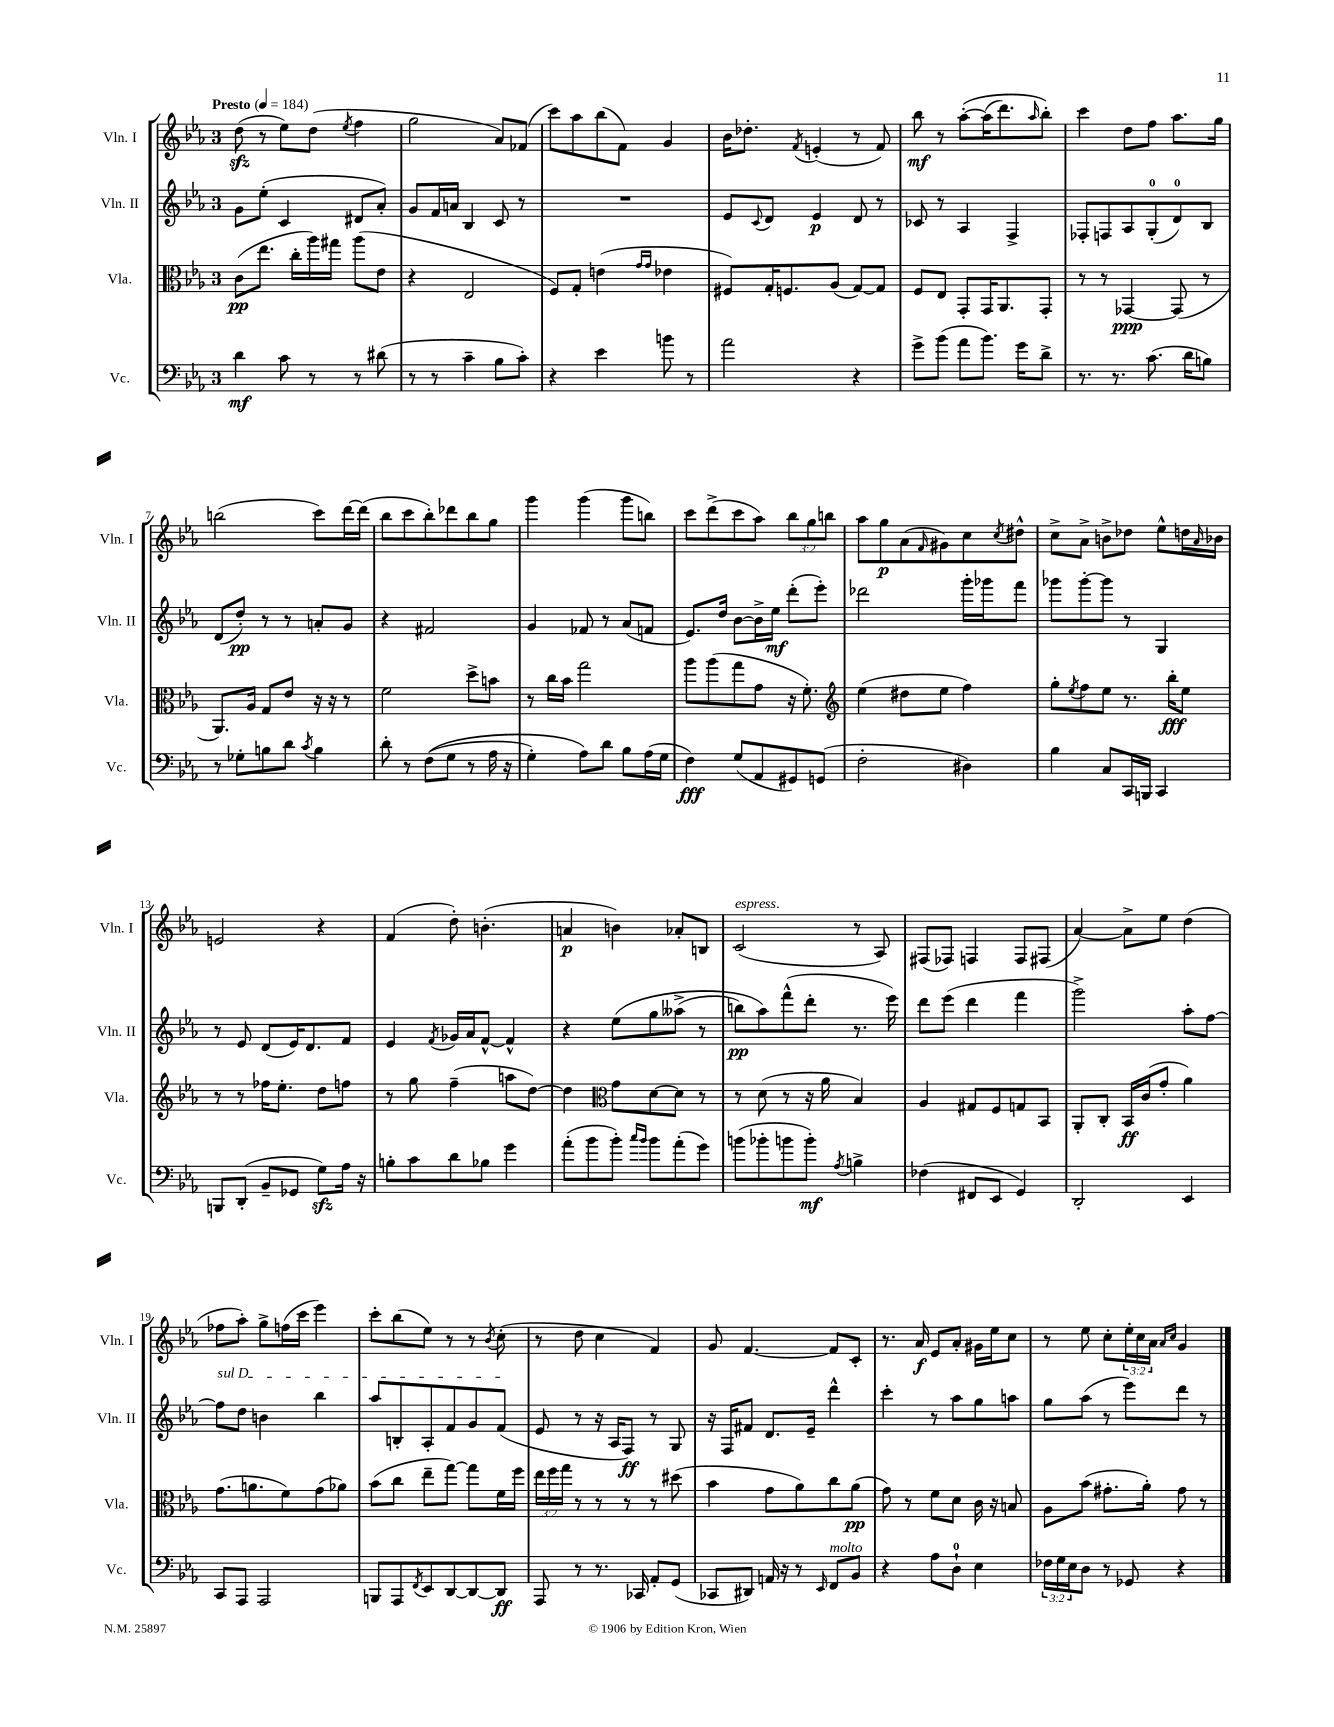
<<
\new StaffGroup <<
\new Staff = "s0" \with { instrumentName = "Vln. I" shortInstrumentName = "Vln. I" } {
    \clef treble \key ees \major \once \override Staff.TimeSignature.style = #'single-digit \time 3/4 \override Staff.TupletNumber.text = #tuplet-number::calc-fraction-text \tempo "Presto" 4 = 184
    d''8\sfz( r8 ees''8) d''8( \acciaccatura { ees''8 } f''4 |
    g''2 aes'8) fes'8( |
    c'''8) aes''8 bes''8( f'8) g'4 |
    bes'16 des''8.-. \acciaccatura { f'8 } e'4-.( r8 f'8) |
    bes''8\mf r8 aes''8~-.\( aes''16( d'''8.) \grace { aes''16 } bes''8-.\) |
    c'''4 d''8 f''8 aes''8. g''16 |
    b''2( c'''8) d'''16~ d'''16( |
    bes''8 c'''8 bes''8-.) des'''8 bes''8 g''8 |
    g'''4 g'''4( g'''8 b''8) |
    c'''8 d'''8->( c'''8 aes''8) \tuplet 3/2 { bes''8 g''8 b''8 } |
    aes''8 g''8\p aes'8( \grace { f'16 } gis'8) c''8 \acciaccatura { c''8 } dis''8-^ |
    c''8-> aes'8-> b'8-> des''8 ees''8-^ d''16 \grace { aes'16 } bes'16 |
    e'2 r4 |
    f'4( d''8-.) b'4.-.( |
    a'4\p b'4) aes'8-. b8 |
    c'2^\markup { \italic "espress." }( r8 aes8) |
    fis8( fes8) f4 f8 fis8( |
    aes'4~) aes'8-> ees''8 d''4( |
    fes''8 aes''8-.) g''8-> f''16( c'''16 ees'''4) |
    c'''8-. bes''8( ees''8) r8 r8 \acciaccatura { bes'8 } c''8-.( |
    r8 d''8 c''4 f'4) |
    g'8 f'4.~ f'8 c'8-. |
    r8. aes'16\f ees'8 aes'8-. gis'16 ees''16 c''8 |
    r8 ees''8 c''8-. \tuplet 3/2 { ees''16-. c''16 aes'16 } \grace { aes'16 c''16 } g'4 \bar "|." |
}
\new Staff = "s1" \with { instrumentName = "Vln. II" shortInstrumentName = "Vln. II" } {
    \clef treble \key ees \major \once \override Staff.TimeSignature.style = #'single-digit \time 3/4
    g'8 ees''8-.( c'4 dis'8 aes'8-.) |
    g'8 f'16 a'16 bes4 c'8 r8 |
    R2. |
    ees'8 \appoggiatura { c'8 } d'8 ees'4\p d'8 r8 |
    ces'8 r8 aes4 f4-> |
    fes8-. f8 aes8 g8-0-.( d'8-0) bes8 |
    d'8( d''8-.\pp) r8 r8 a'8-. g'8 |
    r4 fis'2 |
    g'4 fes'8 r8 aes'8( f'8 |
    ees'8.) d''16 bes'8~ bes'16-> ees''16\mf d'''8-.( ees'''8-.) |
    des'''2 g'''16-. ges'''16 f'''8 |
    ges'''8 ges'''8~-. ges'''8 r8 g4 |
    r8 ees'8 d'8( ees'16) d'8. f'8 |
    ees'4 \acciaccatura { f'8 } ges'16 aes'16 f'8~-^ f'4-^ |
    r4 ees''8\( g''8 aeses''8->( r8 |
    b''8\pp) aes''8\) f'''8-^( d'''8-. r8. ees'''16) |
    d'''8 ees'''8( d'''4 f'''4 |
    g'''2->) aes''8-. f''8~ |
    \once \override TextSpanner.bound-details.left.text = \markup { \italic "sul D" } f''8\startTextSpan d''8 b'4 bes''4 |
    aes''8 b8-. aes8-. f'8 g'8 f'8\stopTextSpan( |
    ees'8 r8 r16 aes16 f8\ff) r8 g8 |
    r16 f16 fis'8 d'8. ees'16-- d'''4-^ |
    c'''4-. r8 aes''8 g''8 a''8 |
    g''8 aes''8( r8 ees'''8) d'''8 r8 \bar "|." |
}
\new Staff = "s2" \with { instrumentName = "Vla." shortInstrumentName = "Vla." } {
    \clef alto \key ees \major \once \override Staff.TimeSignature.style = #'single-digit \time 3/4 \override Staff.TupletNumber.text = #tuplet-number::calc-fraction-text
    c'8\pp( ees''8. c''16-. aes''16) gis''16 aes''8( ees'8 |
    r4 ees2 |
    f8) g8-. e'4( \grace { g'16 g'16 } ees'4 |
    fis8) g16-. f8. aes8( g8~) g8 |
    f8 ees8 g,8-. g,16 aes,8. g,8-. |
    r8 r8 ges,4~\ppp ges,8( r8 |
    aes,8.) aes16 g8 ees'8 r16 r16 r8 |
    f'2 d''8-> b'8 |
    r8 c''16 bes'16 g''2 |
    aes''8 aes''8( g''8 g'8 r16 f'8.-.) |
    \clef treble ees''4( dis''8 ees''8 f''4) |
    g''8-. \acciaccatura { ees''8 } f''8 ees''8 r8. bes''16-.\fff ees''8 |
    r8 r8 fes''16 ees''8.-. d''8 f''8 |
    r8 g''8 f''4--( a''8 d''8~) |
    d''4 \clef alto g'8 d'8~ d'8 r8 |
    r8 d'8( r8 r16 aes'16 bes4) |
    aes4 gis8 f8 g8 bes,8 |
    aes,8-. c8-. bes,16\ff c'16( g'8-. aes'4) |
    g'8.( a'8. f'8) g'8( aes'8) |
    bes'8( c''8 ees''8-- g''8~) g''8 f'16 f''16 |
    \tuplet 3/2 { ees''16 f''16 g''16 } r8 r8 r8 r8 dis''8( |
    bes'4 g'8 aes'8) c''8 aes'8\pp( |
    g'8) r8 f'8 d'8 c'16 r16 b8 |
    aes8 bes'8( gis'8.-. aes'16-.) gis'8 r8 \bar "|." |
}
\new Staff = "s3" \with { instrumentName = "Vc." shortInstrumentName = "Vc." } {
    \clef bass \key ees \major \once \override Staff.TimeSignature.style = #'single-digit \time 3/4 \override Staff.TupletNumber.text = #tuplet-number::calc-fraction-text
    d'4\mf c'8 r8 r8 dis'8( |
    r8 r8 c'4-- bes8 c'8-.) |
    r4 ees'4 b'8 r8 |
    aes'2 r4 |
    g'8-> bes'8( aes'8 bes'8.) g'16 d'8-> |
    r8. r8. c'8.( d'16 b8) |
    r8 ges8-. b8 d'8 \acciaccatura { c'8 } b4 |
    d'8-. r8 f8(\( g8 r8 aes16 r16 |
    g4-.) aes8\) d'8 bes8 aes16( g16 |
    f4\fff) g8( aes,8 gis,8) g,8( |
    f2-. dis4) |
    bes4 c8 c,16 b,,16 c,4 |
    b,,8 d,8-.( bes,8-- ges,8 g8\sfz) aes16 r16 |
    b8-. c'8 d'8 bes8 g'4 |
    aes'8-.( bes'8 bes'8-.) \grace { c''16 bes'16 } bes'8 aes'8-.( g'8) |
    b'8( bes'8-. b'8 b'8-.\mf) \acciaccatura { aes8 } b4-> |
    fes4( fis,8 ees,8 g,4) |
    d,2-. ees,4 |
    c,8 aes,,8 aes,,2 |
    b,,8 aes,,8 \acciaccatura { f,8 } ees,8 d,8~ d,8~ d,8\ff |
    aes,,8 r8 r8. ces,16 aes,8-. g,8( |
    ces,8 dis,8) a,16 r16 r8 \grace { ees,16 } f,8^\markup { \italic "molto" } bes,8 |
    r4 aes8 d8-0-! ees4 |
    \tuplet 3/2 { fes16 g16 ees16 } d8 r8 ges,8 r4 \bar "|." |
}
>>
>>
